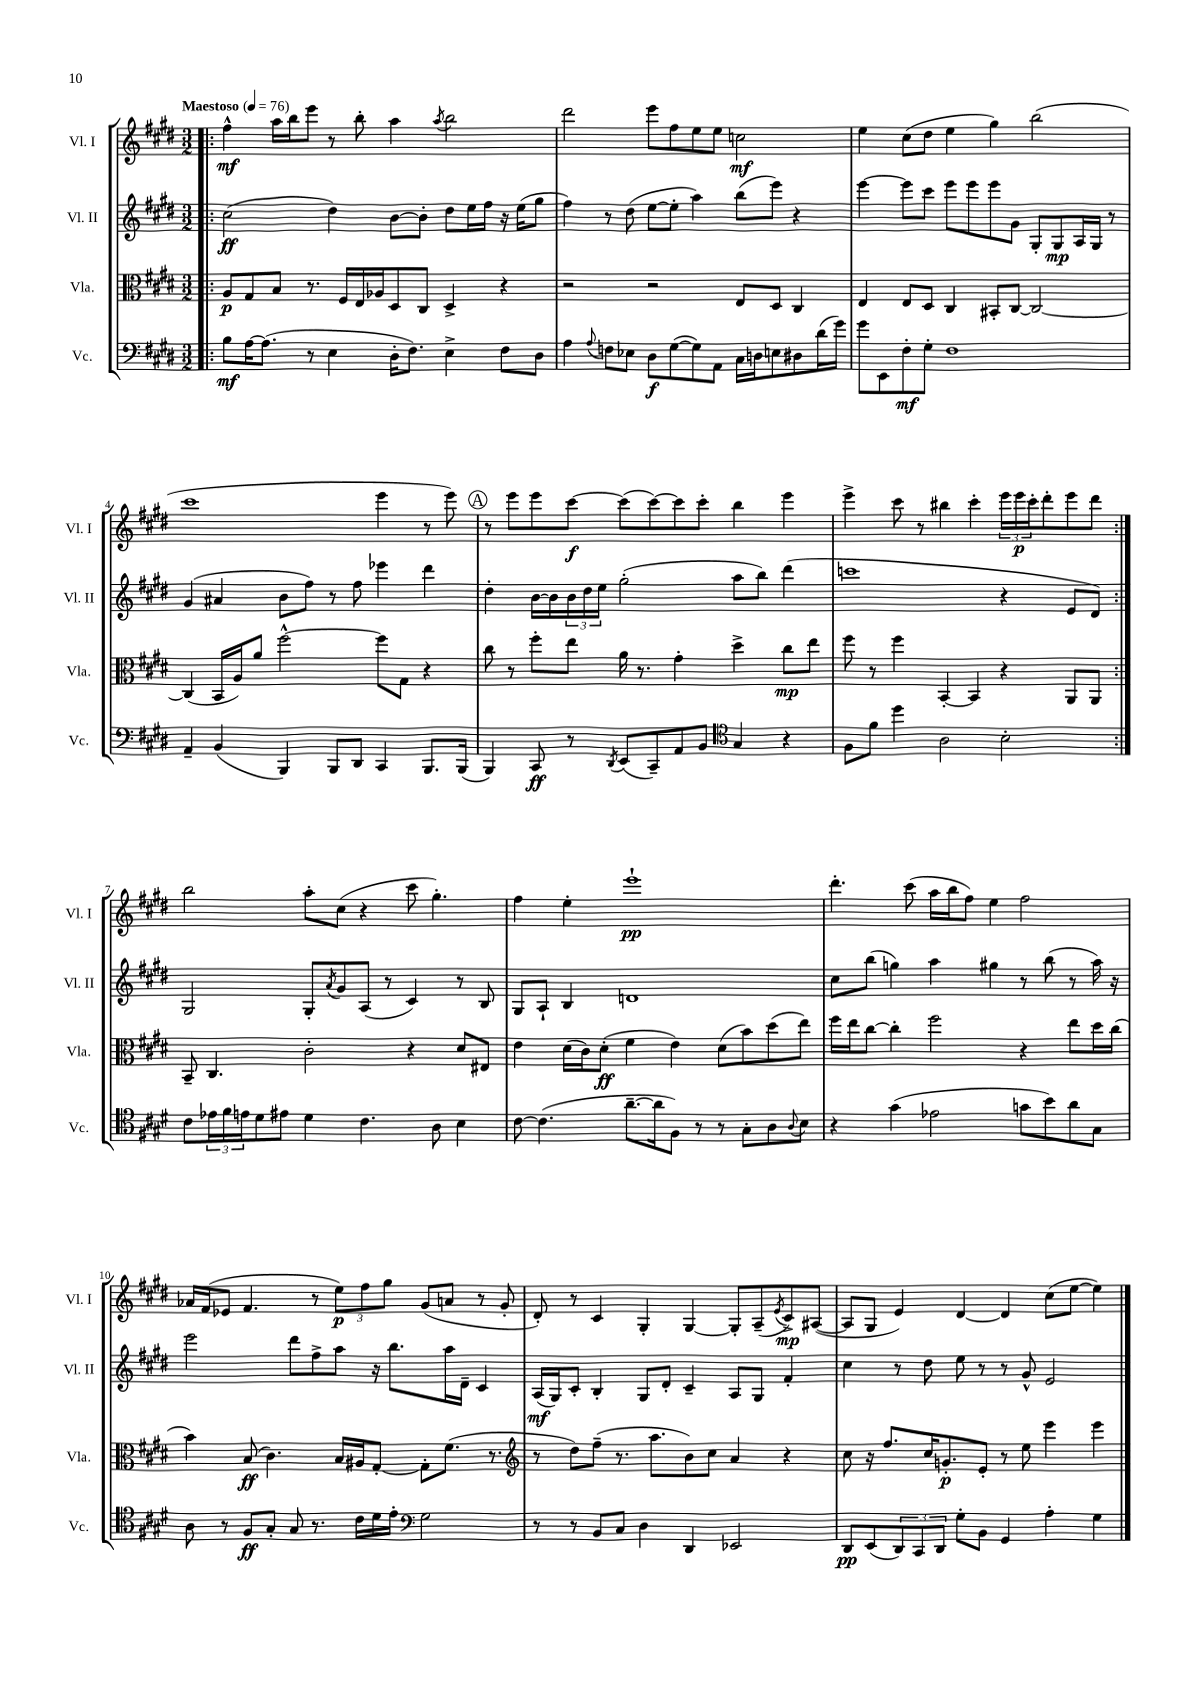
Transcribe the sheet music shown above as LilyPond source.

<<
\new StaffGroup <<
\new Staff = "s0" \with { instrumentName = "Vl. I" shortInstrumentName = "Vl. I" } {
    \clef treble \key e \major \numericTimeSignature \time 3/2 \tempo "Maestoso" 4 = 76
    \repeat volta 2 { \bar ".|:" fis''4-^\mf a''16 b''16 e'''8 r8 b''8-. a''4 \acciaccatura { a''8 } b''2 |
    dis'''2 e'''8 fis''8 e''8 e''8 c''2\mf |
    e''4 cis''8( dis''8 e''4 gis''4) b''2( |
    cis'''1 e'''4 r8 e'''8) |
    \mark \markup { \circle "A" } r8 e'''8 e'''8 cis'''8~\f cis'''8( cis'''8~) cis'''8 cis'''8-. b''4 e'''4 |
    e'''4-> cis'''8 r8 bis''4 cis'''4-. \tuplet 3/2 { e'''16 e'''16\p cis'''16-. } dis'''8-. e'''8 dis'''8 | }
    b''2 a''8-. cis''8( r4 cis'''8 gis''4.-.) |
    fis''4 e''4-. e'''1-!\pp |
    dis'''4.-. cis'''8( a''16 b''16 fis''8) e''4 fis''2 |
    aes'16 fis'16( ees'8 fis'4. r8 \tuplet 3/2 { e''8\p) fis''8 gis''8 } gis'8( a'8 r8 gis'8-. |
    dis'8-.) r8 cis'4 gis4-. gis4~ gis8-. a8--( \acciaccatura { e'8 } cis'8->\mp) ais8~( |
    ais8 gis8 e'4) dis'4~ dis'4 cis''8( e''8~ e''4) \bar "|." |
}
\new Staff = "s1" \with { instrumentName = "Vl. II" shortInstrumentName = "Vl. II" } {
    \clef treble \key e \major \numericTimeSignature \time 3/2
    \repeat volta 2 { \bar ".|:" cis''2\ff( dis''4) b'8~ b'8-. dis''8 e''16 fis''16 r16 e''16( gis''8 |
    fis''4) r8 dis''8( e''8~ e''8-. a''4) b''8( e'''8) r4 |
    e'''4~ e'''8 cis'''8 e'''8 e'''8 e'''8 gis'8 gis8-. gis8\mp a16 gis16 r8 |
    gis'4( ais'4 b'8 fis''8) r8 fis''8 ees'''4 dis'''4 |
    \mark \markup { \circle "A" } dis''4-. b'16~ b'16 \tuplet 3/2 { b'16 dis''16 e''16 } gis''2-.( a''8 b''8) dis'''4( |
    c'''1 r4 e'8 dis'8) | }
    gis2 gis8-. \acciaccatura { a'8 } gis'8 a8( r8 cis'4) r8 b8 |
    gis8 a8-! b4 d'1 |
    cis''8 b''8( g''4) a''4 gis''4 r8 b''8( r8 a''16) r16 |
    e'''2 dis'''8 fis''8-> a''8 r16 b''8. a''16 dis'16-- cis'4 |
    a16\mf( gis16) cis'8-. b4-. gis8 dis'8-. cis'4-- a8 gis8 fis'4-. |
    cis''4 r8 dis''8 e''8 r8 r8 gis'8-^ e'2 \bar "|." |
}
\new Staff = "s2" \with { instrumentName = "Vla." shortInstrumentName = "Vla." } {
    \clef alto \key e \major \numericTimeSignature \time 3/2
    \repeat volta 2 { \bar ".|:" a8\p gis8 b8 r8. fis16 e16 aes16 dis8 cis8 dis4-> r4 |
    r2 r2 e8 dis8 cis4 |
    e4 e8 dis8 cis4 bis,8-. cis8~ cis2~ |
    cis4( b,16 a16) a'8 fis''2~-^ fis''8 gis8 r4 |
    \mark \markup { \circle "A" } cis''8 r8 fis''8-. e''8 a'16 r8. gis'4-. dis''4-> cis''8\mp e''8 |
    fis''8 r8 fis''4 b,4~-. b,4 r4 a,8 a,8 | }
    b,8-- cis4. cis'2-. r4 dis'8 eis8 |
    e'4 dis'16( cis'16) dis'8-.\ff( fis'4 e'4) dis'8( b'8) dis''8( e''8) |
    fis''16 e''16 cis''8~ cis''4-. fis''2 r4 e''8 dis''16 cis''16( |
    b'4) b8\ff( cis'4.) b16 ais16 gis8~-. gis8-. fis'8.( r8. |
    \clef treble r8 dis''8) fis''8--( r8. a''8. b'8) cis''8 a'4 r4 |
    cis''8 r16 fis''8. cis''16 g'8.-.\p e'8-. r8 e''8 e'''4 e'''4 \bar "|." |
}
\new Staff = "s3" \with { instrumentName = "Vc." shortInstrumentName = "Vc." } {
    \clef bass \key e \major \numericTimeSignature \time 3/2
    \repeat volta 2 { \bar ".|:" b8\mf a16~ a8.( r8 e4 dis16-. fis8.) e4-> fis8 dis8 |
    a4 \appoggiatura { a8 } f8 ees8 dis8\f gis8~( gis8) a,8 cis16 d16 e8 dis8 dis'16( gis'16) |
    gis'8 e,8 fis8-.\mf gis8-. fis1 |
    a,4-- b,4( b,,4) b,,8 dis,8 cis,4 b,,8. b,,16( |
    \mark \markup { \circle "A" } b,,4) cis,8\ff r8 \acciaccatura { dis,8 } e,8( cis,8--) a,8 b,8 \clef tenor gis4 r4 |
    fis8 fis'8 dis''4 a2 b2-. | }
    cis'8 \tuplet 3/2 { ees'16 fis'16 e'16 } dis'8 eis'8 dis'4 cis'4. a8 b4 |
    cis'8~ cis'4.( a'8.~-- a'16 fis8) r8 r8 gis8-. a8 \appoggiatura { a8 } b8 |
    r4 gis'4( ees'2 g'8 b'8) a'8 gis8 |
    a8 r8 fis8\ff gis8-. gis8 r8. cis'16 dis'16 e'16-. \clef bass gis2 |
    r8 r8 b,8 cis8 dis4 dis,4 ees,2 |
    dis,8\pp e,8( \tuplet 3/2 { dis,8) cis,8 dis,8 } gis8-. b,8 gis,4 a4-. gis4 \bar "|." |
}
>>
>>
